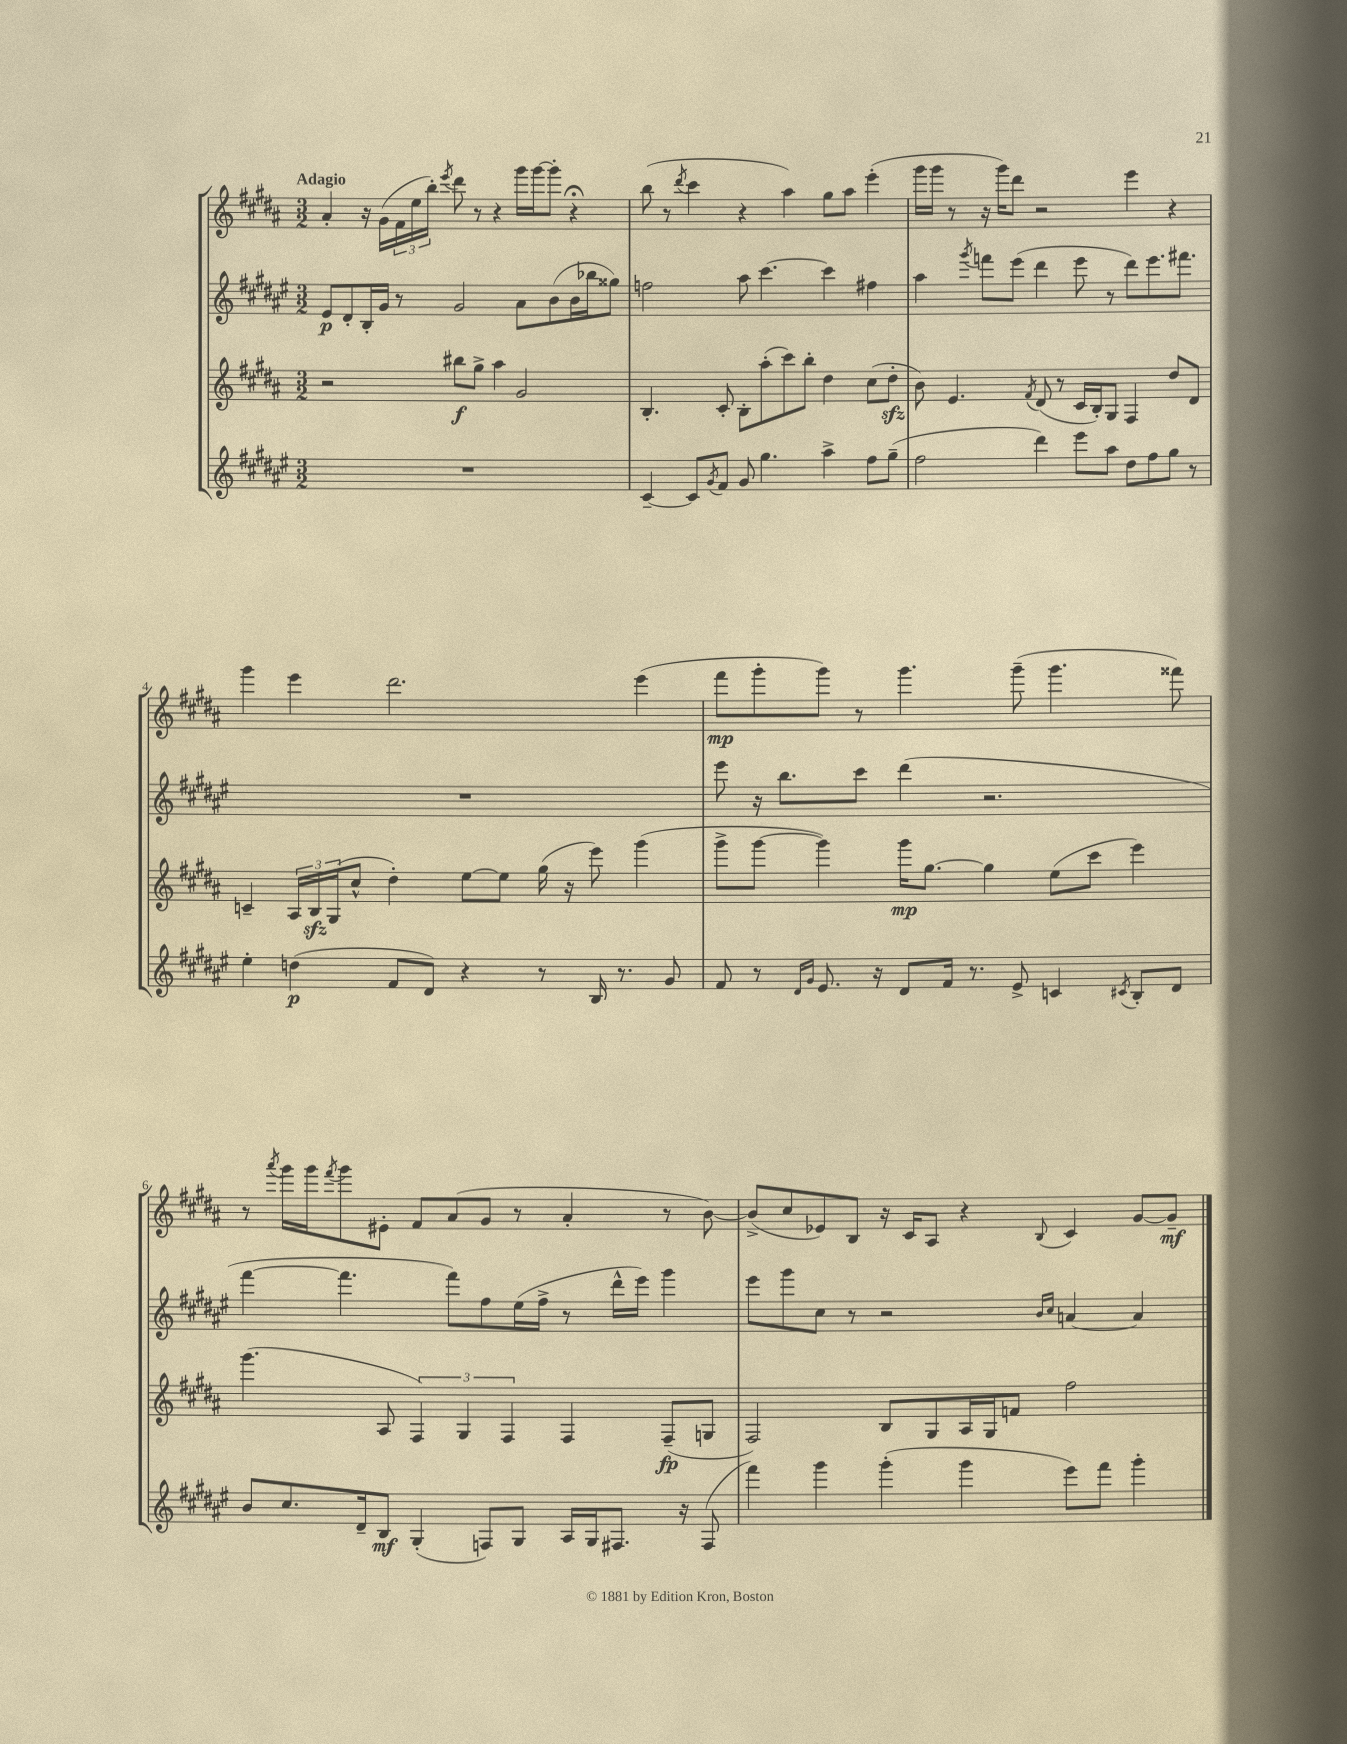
<<
\new StaffGroup <<
\new Staff = "s0" {
    \clef treble \key b \major \numericTimeSignature \time 3/2 \tempo "Adagio"
    ais'4-. r16 gis'16( \tuplet 3/2 { fis'16 e''16 b''16-.) } \acciaccatura { e'''8 } dis'''8 r8 r4 gis'''16 gis'''16~ gis'''8-. r4\fermata |
    b''8( r8 \acciaccatura { dis'''8 } cis'''4 r4 ais''4) gis''8 ais''8 e'''4-.( |
    gis'''16 gis'''16 r8 r16 gis'''16) dis'''8 r2 e'''4 r4 |
    gis'''4 e'''4 dis'''2. e'''4( |
    fis'''8\mp gis'''8-. gis'''8) r8 gis'''4. gis'''8--( gis'''4. fisis'''8) |
    r8 \acciaccatura { ais'''8 } gis'''16 gis'''16 \acciaccatura { fis'''8 } gis'''8 eis'8-. fis'8 ais'8( gis'8 r8 ais'4-. r8 b'8~) |
    b'8->( cis''8 ees'8) b8 r16 cis'16 ais8 r4 \appoggiatura { b8 } cis'4 gis'8~ gis'8--\mf \bar "|." |
}
\new Staff = "s1" {
    \clef treble \key fis \major \numericTimeSignature \time 3/2
    eis'8\p dis'8-. b16-. gis'16 r8 gis'2 ais'8 b'8( b'16 bes''16 gisis''8) |
    f''2 ais''8 cis'''4.~ cis'''4 fis''4 |
    ais''4 \acciaccatura { gis'''8 } f'''8 eis'''8( dis'''4 eis'''8 r8 dis'''8) eis'''8. fis'''8. |
    R1. |
    eis'''8 r16 b''8. cis'''8 dis'''4( r2. |
    fis'''4~ fis'''4. fis'''8) fis''8 eis''16( fis''16-> r8 dis'''16-^ eis'''16) gis'''4 |
    eis'''8 gis'''8 cis''8 r8 r2 \grace { b'16 cis''16 } a'4~ a'4 \bar "|." |
}
\new Staff = "s2" {
    \clef treble \key b \major \numericTimeSignature \time 3/2
    r2 bis''8\f gis''8-> ais''4 gis'2 |
    b4.-. cis'8-. b8-. ais''8-.( cis'''8) b''8-. dis''4 cis''8( dis''8-.\sfz |
    b'8) e'4. \acciaccatura { fis'8 } dis'8( r8 cis'16 b16-.) gis8 fis4 dis''8 dis'8 |
    c'4-- \tuplet 3/2 { ais16 b16\sfz gis16( } cis''8-^ dis''4-.) e''8~ e''8 gis''16( r16 e'''8) gis'''4( |
    gis'''8-> gis'''8~ gis'''4) gis'''16\mp gis''8.~ gis''4 e''8( cis'''8 e'''4) |
    gis'''4.( ais8 \tuplet 3/2 { fis4) gis4 fis4 } fis4 fis8--\fp( g8 |
    fis2) b8 gis8 ais16 gis16 f'8 fis''2 \bar "|." |
}
\new Staff = "s3" {
    \clef treble \key fis \major \numericTimeSignature \time 3/2
    R1. |
    cis'4~-- cis'8 \acciaccatura { gis'8 } fis'8 gis'8 gis''4. ais''4-> fis''8 gis''8--( |
    fis''2 dis'''4) eis'''8 ais''8 dis''8 fis''8 gis''8 r8 |
    eis''4-. d''4\p( fis'8 dis'8) r4 r8 b16 r8. gis'8 |
    fis'8 r8 \grace { dis'16 gis'16 } eis'8. r16 dis'8 fis'16 r8. eis'8-> c'4 \acciaccatura { cis'8 } b8-. dis'8 |
    b'8 cis''8. dis'16-- b8\mf gis4-.( f8) gis8 ais16 gis16 fis8. r16 fis8( |
    fis'''4) gis'''4 gis'''4-.( gis'''4 eis'''8) fis'''8 gis'''4-. \bar "|." |
}
>>
>>
